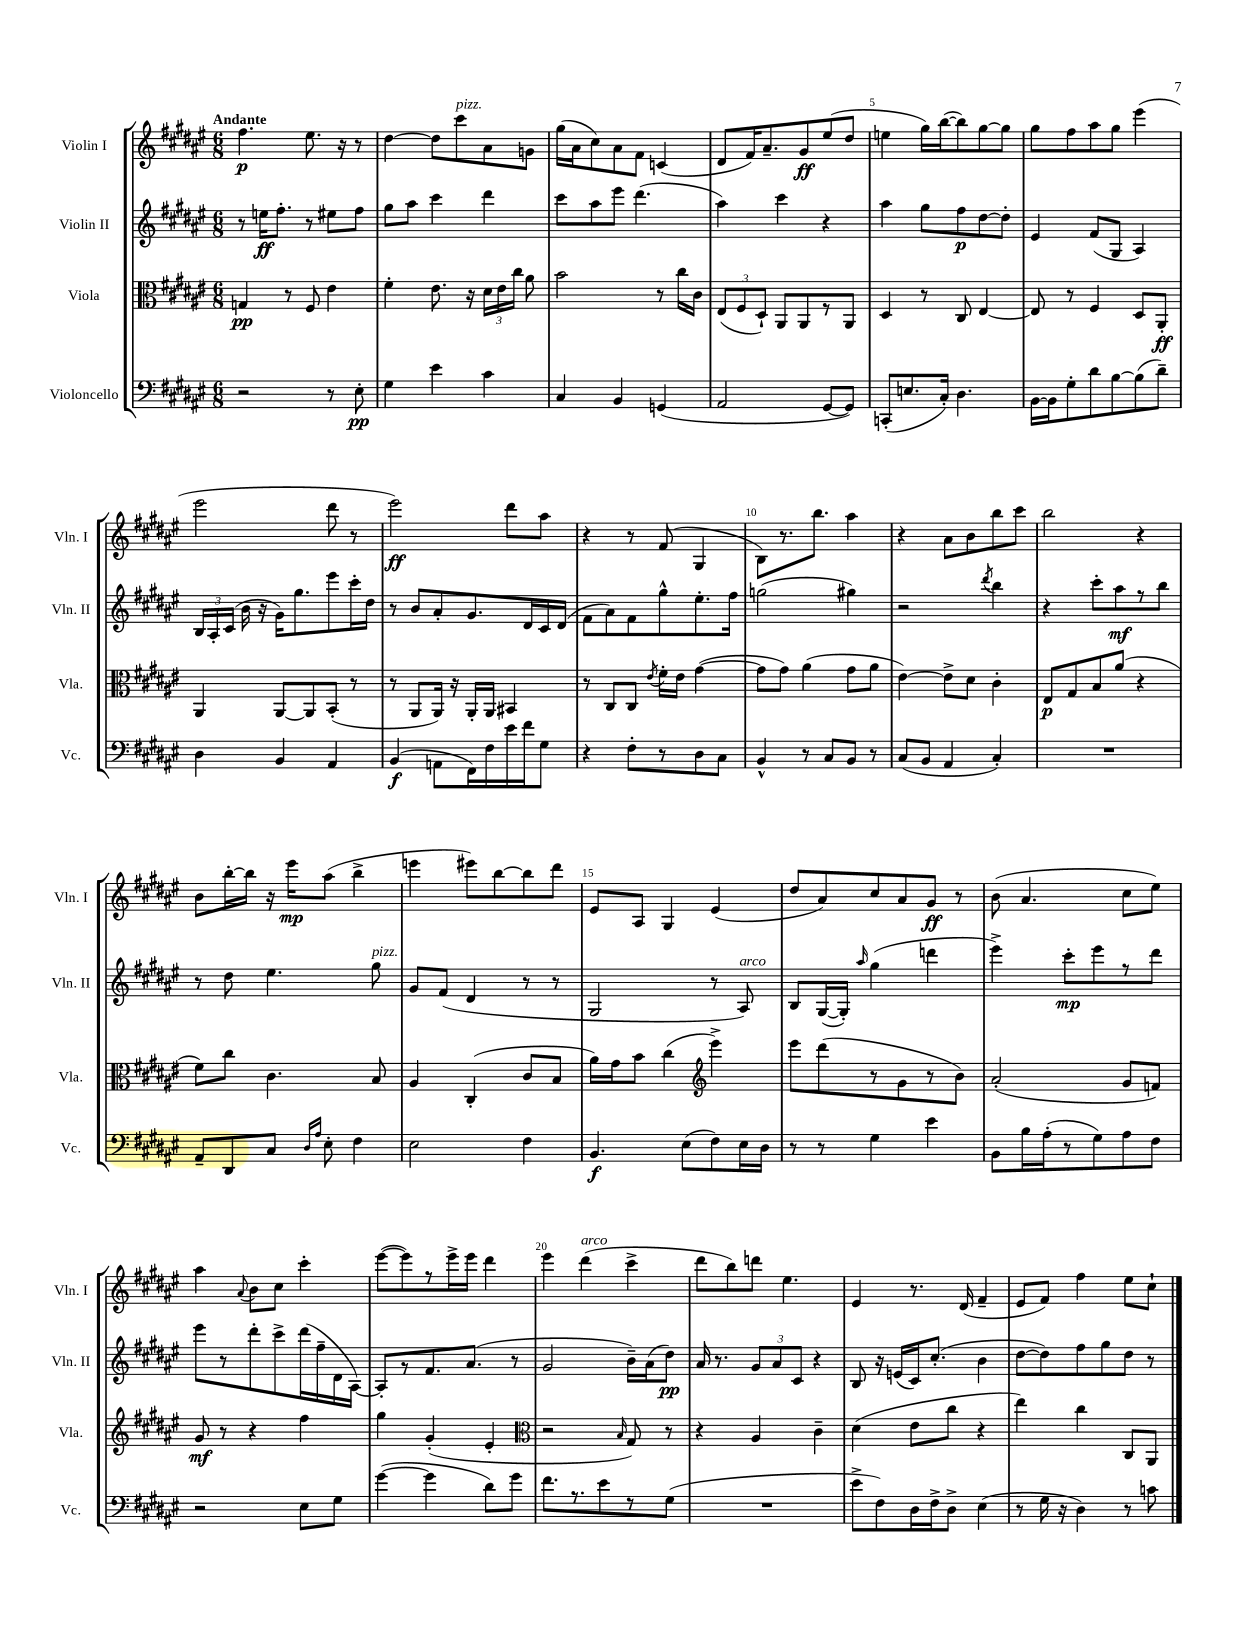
<<
\new StaffGroup <<
\new Staff = "s0" \with { instrumentName = "Violin I" shortInstrumentName = "Vln. I" } {
    \clef treble \key fis \major \numericTimeSignature \time 6/8 \tempo "Andante"
    \autoBeamOff fis''4.\p eis''8. r16 r8 |
    dis''4~ dis''8[ cis'''8^\markup { \italic "pizz." } ais'8 g'8] |
    gis''16[( ais'16 cis''8) ais'8 fis'8] c'4( |
    dis'8[ fis'16) ais'8.-- gis'8\ff eis''8( dis''8] |
    e''4 gis''16[) b''16~( b''8) gis''8~ gis''8] |
    gis''8[ fis''8 ais''8 gis''8] eis'''4( |
    eis'''2 dis'''8 r8 |
    eis'''2\ff) dis'''8[ ais''8] |
    r4 r8 fis'8( gis4 |
    b8[) r8. b''8.] ais''4 |
    r4 ais'8[ b'8 b''8 cis'''8] |
    b''2 r4 |
    b'8[ b''16~-. b''16] r16 eis'''16[\mp ais''8]( b''4-> |
    e'''4 eis'''8[) b''8~ b''8 dis'''8] |
    eis'8[ ais8] gis4 eis'4( |
    dis''8[ ais'8) cis''8 ais'8 gis'8]\ff r8 |
    b'8( ais'4. cis''8[ eis''8]) |
    ais''4 \appoggiatura { ais'8 } b'8[ cis''8] cis'''4-. |
    eis'''8[~( eis'''8) r8 eis'''16-> eis'''16] dis'''4 |
    eis'''4 dis'''4^\markup { \italic "arco" }( cis'''4-> |
    dis'''8[ b''8) d'''8] eis''4. |
    eis'4 r8. dis'16( fis'4-- |
    eis'8[ fis'8]) fis''4 eis''8[ cis''8]-! \bar "|." |
}
\new Staff = "s1" \with { instrumentName = "Violin II" shortInstrumentName = "Vln. II" } {
    \clef treble \key fis \major \numericTimeSignature \time 6/8
    \autoBeamOff r8 e''16[\ff fis''8.]-. r8 eis''8[ fis''8] |
    gis''8[ ais''8] cis'''4 dis'''4 |
    cis'''8[ ais''8 eis'''8] dis'''4.( |
    ais''4) cis'''4 r4 |
    ais''4 gis''8[ fis''8\p dis''8~ dis''8]-. |
    eis'4 fis'8[( gis8] ais4) |
    \tuplet 3/2 { b16[ ais16-. cis'16]( } b'16 r16 gis'16[) gis''8. eis'''8 cis'''16-. dis''16] |
    r8 b'8[ ais'8-. gis'8. dis'16 cis'16 dis'16]( |
    fis'8[ ais'8) fis'8 gis''8-^ eis''8.-. fis''16] |
    g''2( gis''4) |
    r2 \acciaccatura { dis'''8 } b''4 |
    r4 cis'''8[-. ais''8\mf r8 b''8] |
    r8 dis''8 eis''4. gis''8^\markup { \italic "pizz." } |
    gis'8[ fis'8]( dis'4 r8 r8 |
    gis2 r8 ais8^\markup { \italic "arco" }) |
    b8[ gis16~( gis16]-.) \grace { ais''16 } gis''4( d'''4 |
    eis'''4->) cis'''8[-.\mp eis'''8 r8 dis'''8] |
    eis'''8[ r8 dis'''8-. cis'''8-> dis'''16( fis''16-- dis'16 ais16]~) |
    ais8[-. r8 fis'8. ais'8.]( r8 |
    gis'2 b'16[--) ais'16( dis''8]\pp) |
    ais'16 r8. \tuplet 3/2 { gis'8[ ais'8 cis'8] } r4 |
    b8 r16 e'16[( cis'16) cis''8.]-.( b'4 |
    dis''8[~ dis''8) fis''8 gis''8 dis''8] r8 \bar "|." |
}
\new Staff = "s2" \with { instrumentName = "Viola" shortInstrumentName = "Vla." } {
    \clef alto \key fis \major \numericTimeSignature \time 6/8
    \autoBeamOff g4\pp r8 fis8 eis'4 |
    fis'4-. eis'8. r16 \tuplet 3/2 { dis'16[ eis'16 cis''16] } ais'8 |
    b'2 r8 cis''16[ cis'16] |
    \tuplet 3/2 { eis8[( fis8 dis8]-!) } ais,8[ ais,8 r8 ais,8] |
    dis4 r8 cis8 eis4~ |
    eis8 r8 fis4 dis8[ ais,8]-.\ff |
    ais,4 ais,8[~ ais,8 b,8]-.( r8 |
    r8 ais,8[ ais,16]) r16 ais,16[-. ais,16] bis,4 |
    r8 cis8[ cis8] \acciaccatura { eis'8 } fis'16[-. eis'16] gis'4~( |
    gis'8[ gis'8]) ais'4( gis'8[ ais'8] |
    eis'4~) eis'8[-> dis'8] cis'4-. |
    eis8[\p gis8 b8 ais'8]( r4 |
    fis'8[) cis''8] cis'4. b8 |
    ais4 cis4-.( cis'8[ b8] |
    ais'16[) gis'16 b'8] cis''4( \clef treble eis'''4->) |
    eis'''8[ dis'''8( r8 gis'8 r8 b'8]) |
    ais'2-.( gis'8[ f'8]) |
    gis'8\mf r8 r4 fis''4 |
    gis''4 gis'4-.( eis'4-. |
    \clef alto r2 \grace { b16 } gis8) r8 |
    r4 ais4 cis'4-- |
    dis'4( eis'8[ cis''8] r4 |
    eis''4) cis''4 cis8[ ais,8] \bar "|." |
}
\new Staff = "s3" \with { instrumentName = "Violoncello" shortInstrumentName = "Vc." } {
    \clef bass \key fis \major \numericTimeSignature \time 6/8
    \autoBeamOff r2 r8 eis8-.\pp |
    gis4 eis'4 cis'4 |
    cis4 b,4 g,4( |
    ais,2 gis,8[~ gis,8]) |
    c,8[-.( e8. cis16]-.) dis4. |
    b,16[~ b,16 gis8-. dis'8 b8~ b8( dis'8]--) |
    dis4 b,4 ais,4 |
    b,4\f( a,8[ fis,16) fis16 eis'16 fis'16 gis8] |
    r4 fis8[-. r8 dis8 cis8] |
    b,4-^ r8 cis8[ b,8] r8 |
    cis8[( b,8] ais,4 cis4-.) |
    R2. |
    ais,8[-- dis,8 cis8] \grace { dis16[ ais16] } eis8-. fis4 |
    eis2 fis4 |
    b,4.\f eis8[( fis8) eis16 dis16] |
    r8 r8 gis4 eis'4 |
    b,8[ b16 ais16-.( r8 gis8) ais8 fis8] |
    r2 eis8[ gis8] |
    gis'4~( gis'4 dis'8[) gis'8] |
    fis'8.[ r8. eis'8 r8 gis8]( |
    R2. |
    eis'8[-> fis8) dis16 fis16-> dis8]-> eis4( |
    r8 gis16 r16 dis4) r8 c'8 \bar "|." |
}
>>
>>
\layout { \context { \Score \override BarNumber.break-visibility = ##(#f #t #t) barNumberVisibility = #(every-nth-bar-number-visible 5) } }
